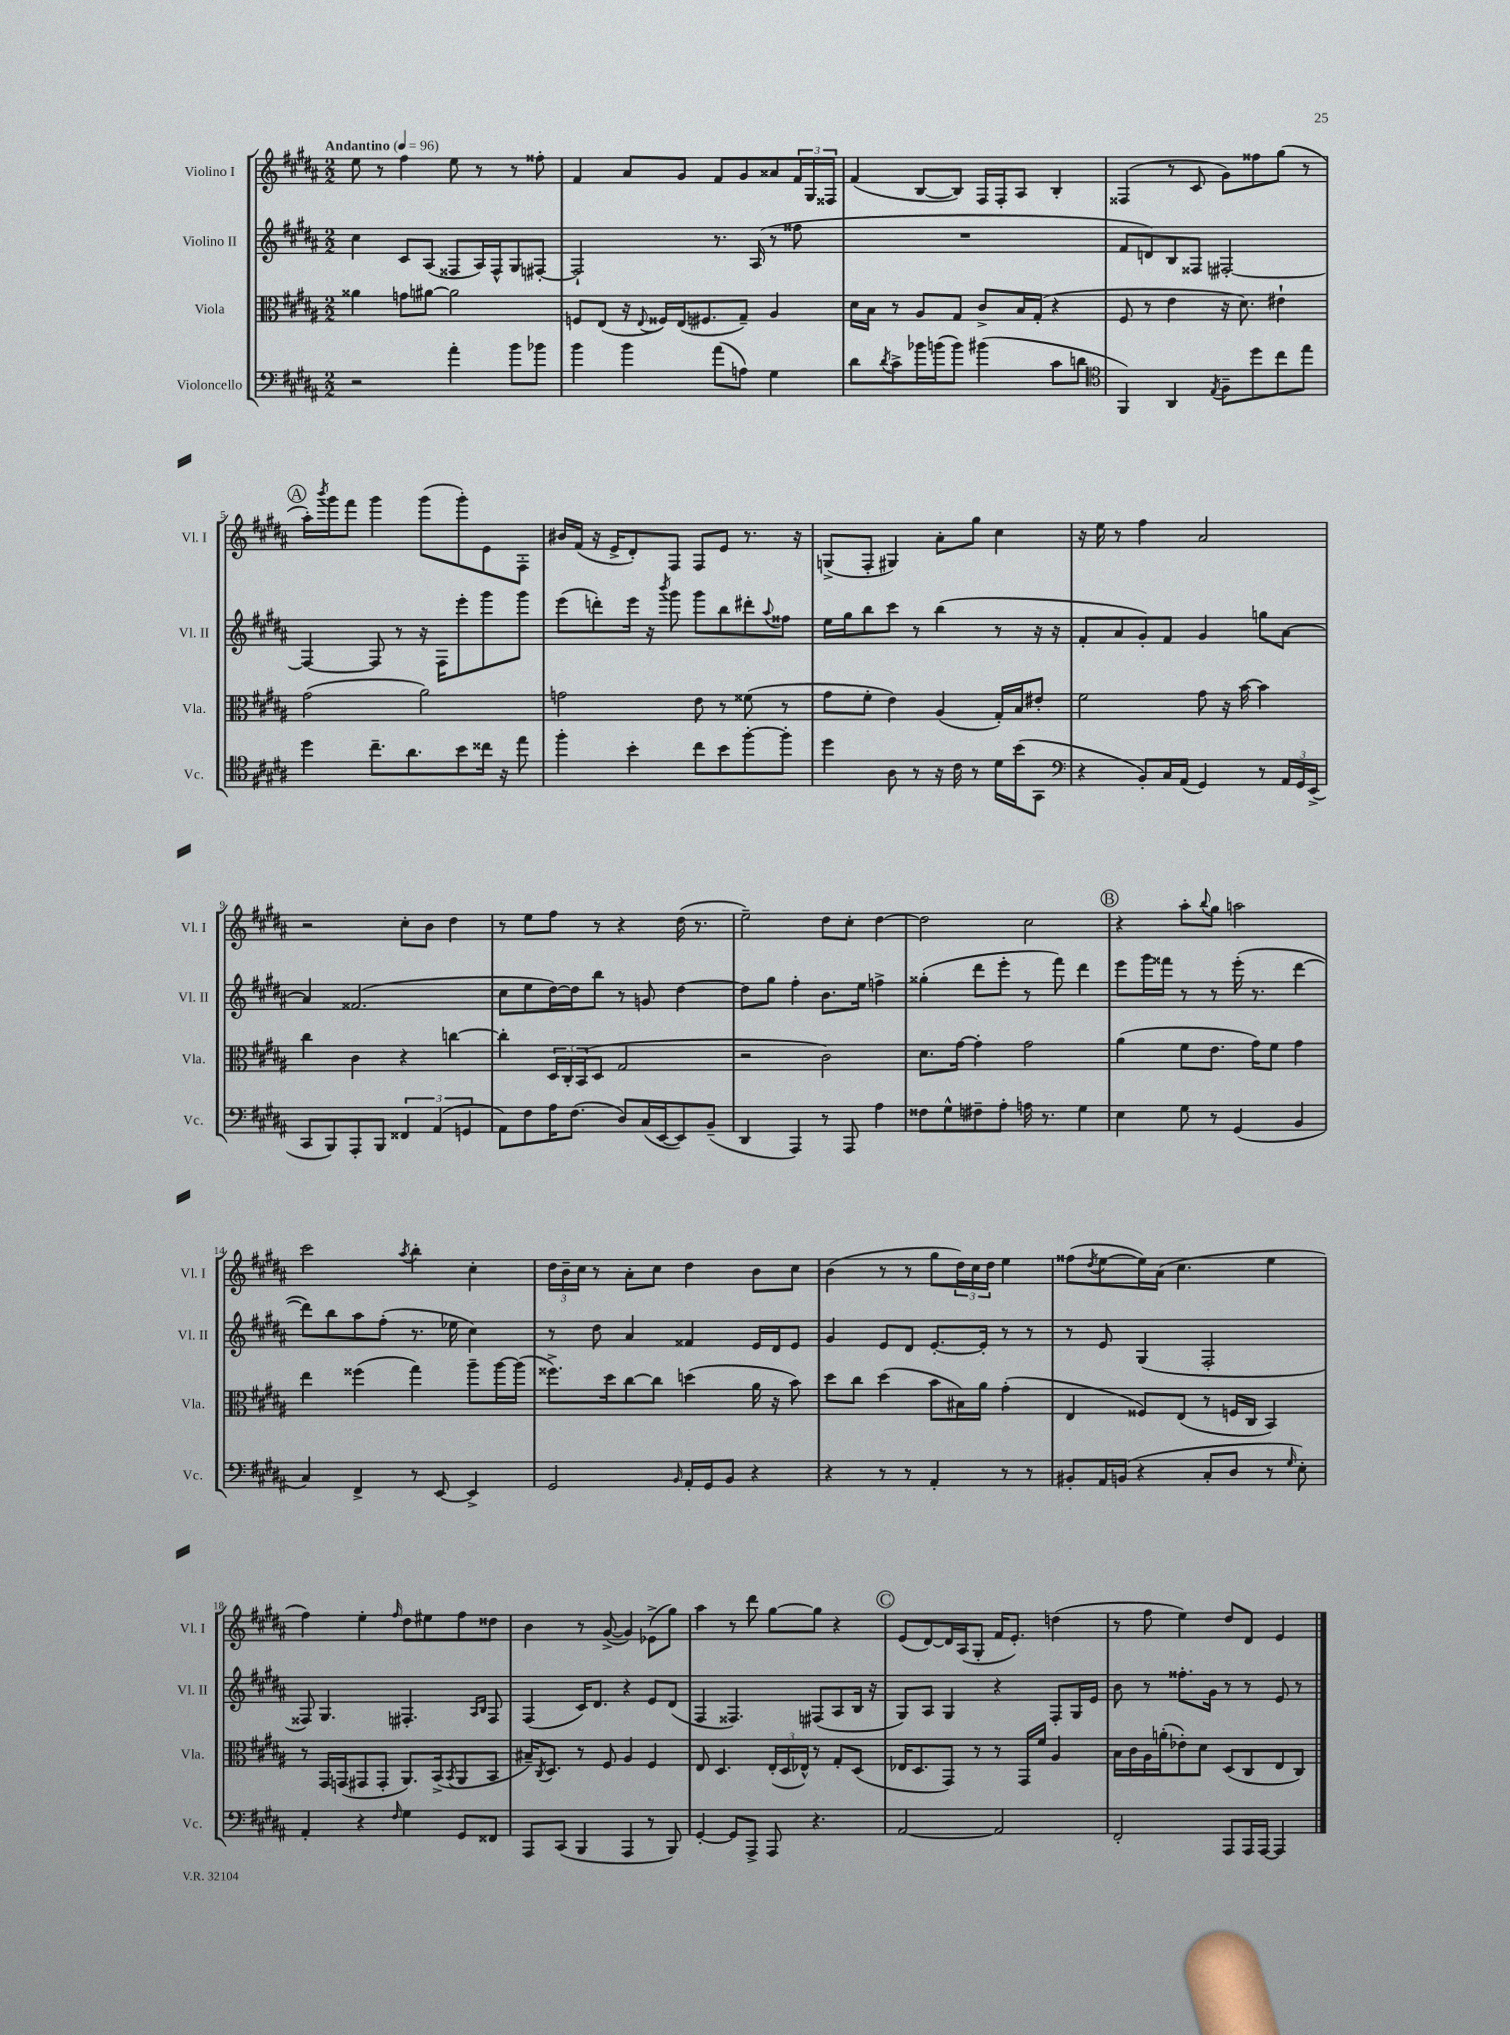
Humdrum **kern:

**kern	**kern	**kern	**kern
*staff4	*staff3	*staff2	*staff1
*clefF4	*clefC3	*clefG2	*clefG2
*k[f#c#g#d#a#]	*k[f#c#g#d#a#]	*k[f#c#g#d#a#]	*k[f#c#g#d#a#]
*M2/2	*M2/2	*M2/2	*M2/2
*MM96	*MM96	*MM96	*MM96
2r	4a##\	4cc#\	8ee\
.	.	.	8r
.	8g\L	8c#/L	4ff#\
.	[8a#\J	(8A#/J	.
4a#'\	2a#\]	8F##/L	8ee\
.	.	16A#/L)	8r
.	.	16F##^^/J	.
8b\L	.	8G#/	8r
8b-\J	.	[8F#'/J	8ff##'\
=	=	=	=
4b\	8F/L	2F#`/]	4f#/
.	(8E/J	.	.
4b\	16r	.	8a#/L
.	8qqE/	.	.
.	16F##/LL)	.	.
.	(16E/J	.	8g#/J
.	8.F#/	.	.
(8a#\L	.	8.r	8f#/L
8A\J)	8G#~/J)	.	8g#/
.	.	(16A#/	.
4G#\	4A#/	8r	8a##/
.	.	8ff##\	24f#/L
.	.	.	24G#/
.	.	.	24F##/JJ
=	=	=	=
8d#\L	16d#\LL	1r	(4f#/
.	16B\JJ	.	.
8qd#/	.	.	.
8c#^\	8r	.	.
16b-\L	8A#/L	.	[8B/L
(16b\J	.	.	.
8b\J)	8G#/J	.	8B/]J)
(4b#\	8c#^/L	.	16F#/LL
.	.	.	16F#'/J
.	16B/L	.	8A#/J
.	(16G#'/JJ	.	.
8c#\L	4r	.	4B'/
8d\J	.	.	.
=	=	=	=
*clefC4	*	*	*
4FF#/)	8F#/	8f#/L	(4F##/
.	8r	8d/)	.
4AA#/	4e\	8B/	8r
.	.	8F##/J	8c#/
8qE/	.	.	.
8F#~\L	16r	[2F#'/	8g#\L)
.	8.d#\)	.	.
8dd#\	.	.	8ff##\
8cc#\	4e#`\	.	(8gg#\J
8ee\J	.	.	8r
=	=	=	=
4dd#\	(2g#\	4F#/_	16aa#'\LL)
.	.	.	8qbbb/
.	.	.	16ggg#\J
.	.	.	8fff#\J
8.cc#~\L	.	8F#/]	4ggg#\
.	.	8r	.
8.a#\	.	.	.
.	2a#\)	16r	(8ggg#\L
.	.	16F#\LK	.
8b\	.	8eee'\	8ggg#'\)
16cc##\Jk	.	8ggg#\	8e\
16r	.	.	.
8ee\	.	8ggg#\J	8F#'\J
=	=	=	=
4ff#'\	2g\	(8eee\L	16b#/LL
.	.	.	(16f#/JJ
.	.	8ddd'\)	16r
.	.	.	16e^/LK
4b'\	.	16eee\Jk	8d#'/)
.	.	16r	.
.	.	8qbbb/	.
.	.	8ggg#\	8F#/J
8cc#\L	8e\	8ggg#\L	8F#/L
8b\	8r	8bb\	8e/J
[8ff#'\	(8f##\	8ddd#'\	8.r
.	.	8qqaa#/	.
8ff#'\]J	8r	8ff##\J	.
.	.	.	16r
=	=	=	=
4dd#\	8g#\L	16ee\LL	(8G^/L
.	.	16gg#\J	.
.	8f#'\J	8bb\	8F#'/J
8A#\	4e\)	8ccc#\J	4G#/)
8r	.	8r	.
16r	(4A#/	(4bb\	8a#'\L
16c#\	.	.	.
8r	.	.	8gg#\J
16d#\LL	16G#'/LL)	8r	4cc#\
(16b\J	16B/J	.	.
8GG#\J	8e#'/J	16r	.
.	.	16r	.
=	=	=	=
*clefF4	*	*	*
4r	2f#\	8f#'/L	16r
.	.	.	16ee\
.	.	8a#/	8r
8BB'/L)	.	8g#'/)	4ff#\
16C#/L	.	8f#/J	.
(16AA#/JJ	.	.	.
4GG#/)	8g#\	4g#/	2a#/
.	16r	.	.
.	[16b\	.	.
8r	4b\]	8gg\L	.
24AA#/LL	.	[8a#\J	.
24GG#/	.	.	.
(24EE^/JJ	.	.	.
=	=	=	=
8CC#/L	4cc#\	4a#/]	2r
8BBB/)	.	.	.
8AAA#'/	4c#\	(2.f##/	.
8BBB/J	.	.	.
6FF##/	4r	.	8cc#'\L
.	.	.	8b\J
(6AA#/	.	.	.
.	[4cc\	.	4dd#\
6GG/	.	.	.
=	=	=	=
8AA#\L)	4cc'\]	8cc#\L	8r
8F#\	.	8ee\	8ee\L
16A#\K	24D#/LL	[16dd#\L)	8ff#\J
.	24C#'/	.	.
(8.F#\J	.	16dd#\]J	.
.	(24BB/J	.	.
.	8D#/J	8bb\J	8r
8D#/L)	2G#/	8r	4r
(16C#/L	.	8g/	.
[16EE/J	.	.	.
8EE/])	.	[4dd#\	(16dd#\
.	.	.	8.r
(8BB~/J	.	.	.
=	=	=	=
4DD#/	2r	8dd#\]L	2ee~\)
.	.	8gg#\J	.
4AAA#/)	.	4ff#'\	.
8r	2c#\)	8.b\L	8dd#\L
8AAA#/	.	.	8cc#'\J
.	.	16ee\Jk	.
4A#\	.	4ff^\	[4dd#\
=	=	=	=
8F##\L	8.d#\L	(4gg##'\	2dd#\]
8G#^^\	.	.	.
.	[16g#\Jk	.	.
8F#~\	4g#'\]	8ddd#\L	.
8A#'\J	.	8eee'\J	.
16A\	2g#\	8r	2cc#\
8.r	.	.	.
.	.	8fff#\)	.
4G#\	.	4ddd#\	.
=	=	=	=
4E\	(4a#\	8eee\L	4r
.	.	16ggg#\L	.
.	.	16fff##\JJ	.
8G#\	8f#\L	8r	8aa#'\L
.	.	.	8qqbb/
8r	8.e\J	8r	8gg#\J
(4GG#/	.	(16eee'\	2aa\
.	16g#\LK)	8.r	.
.	8f#\J	.	.
4BB/	4g#\	[4ddd#\	.
=	=	=	=
4C#/)	4ee\	8ddd#\]L)	2ccc#\
.	.	8bb\	.
4FF#^/	(4ff##\	8aa#\	.
.	.	(8ff#'\J	.
.	.	.	8qaa#/
8r	4gg#\)	8.r	4bb'\
[8EE/	.	.	.
.	.	16ee-\	.
4EE^/]	8aa#~\L	4cc#\)	4cc#'\
.	[16aa#\L	.	.
.	(16aa#\]JJ	.	.
=	=	=	=
2GG#/	8.ff##^\L)	8r	24dd#\LL
.	.	.	24b~\
.	.	.	24cc#\JJ
.	.	8dd#\	8r
.	16dd#\k	.	.
.	[8cc#\	4a#/	8a#'\L
.	8cc#\]J	.	8cc#\J
16qqBB/	.	.	.
16AA#'/LL	(4dd\	4f##/	4dd#\
16GG#/J	.	.	.
8BB/J	.	.	.
4r	16a#\	16e/LL	8b\L
.	16r	16d#/J	.
.	8b\)	8e/J	8cc#\J
=	=	=	=
4r	8dd#\L	4g#/	(4b\
.	8cc#\J	.	.
8r	(4dd#\	8e/L	8r
8r	.	8d#/J	8r
4AA#'/	8b\L	[8.e'/L	8gg#\L
.	16B#\L)	.	24dd#\L)
.	.	.	24cc#\
.	16a#\JJ	16e'/]Jk	.
.	.	.	24dd#\JJ
8r	(4g#'\	8r	4ee\
8r	.	8r	.
=	=	=	=
8BB#'/L	4E/	8r	(8ff##\L
.	.	.	8qdd#/
16AA#/L	.	8e/	[8ee\
(16BB/JJ	.	.	.
4r	8F##/L)	(4G#/	16ee\]L)
.	.	.	(16a#\JJ
.	(8E/J	.	4.cc#\
8C#'/L	8r	2F#'/	.
8D#/J	16F/LL	.	.
.	16C#/JJ	.	.
8r	4BB/)	.	4ee\
16qqG#/	.	.	.
8E'\)	.	.	.
=	=	=	=
4AA#'/	8r	8F##/)	4ff#\)
.	16GG#/LL	4.G#/	.
.	(16GG/J	.	.
4r	8GG#/	.	4ee'\
.	8GG#'/J	.	.
16qqF#/	.	.	16qqff#/
4G#\	8.AA#/L)	4.F#'/	8dd#\L
.	.	.	8ee#\
.	(16BB^/k	.	.
.	8qBB/	.	.
8GG#/L	8AA#/	.	8ff#\
.	.	16qqA#/LL	.
.	.	16qqB/JJ	.
8FF##/J	8BB/J	8F#/	8dd##\J
=	=	=	=
8AAA#/L	16B#~/LK)	(4F#/	4b\
.	8qC#/	.	.
.	8.D#/J	.	.
(8CC#/J	.	.	.
4BBB/	8r	16c#/LK)	8r
.	.	8.d#/J	.
.	8F#/	.	([8g#^/
4AAA#/	4A#/	4r	4g#/])
8r	4F#/	8e/L	(8e-^\L
8BBB/)	.	(8d#/J	8gg#\J)
=	=	=	=
[4GG#'/	8E/	4F#/	4aa#\
.	4.D#/	.	.
8GG#/]L	.	4.F##/)	8r
8AAA#^/J	.	.	8ddd#\
8AAA#/	(24E'/LL	.	[8gg#\L
.	24D#/	.	.
.	24E-^^/JJ)	.	.
4.r	8r	(8F#/L	8gg#\]J
.	8G#'/L	8A#/	4r
.	(8D#/J	16B/Jk	.
.	.	16r	.
=	=	=	=
[2AA#/	16E-/LK	8G#/L)	(8e/L
.	8.D#/	.	.
.	.	8A#/J	[8d#/)
.	8GG#/J)	4G#/	16d#/]L
.	.	.	(16A#/J
.	8r	.	8G#'/J
2AA#/]	8r	4r	16f#/LK
.	.	.	8.e'/J)
.	16GG#/LL	.	.
.	16f#/JJ	.	.
.	4A#/	8F#'/L	(4dd\
.	.	16G#/L	.
.	.	16e/JJ	.
=	=	=	=
2FF#'/	16B\LL	8b\	8r
.	16c#\	.	.
.	16A#\	8r	8ff#\
.	(16a'\J	.	.
.	8e-'\)	8.ff##'\L	4ee\)
.	8d#\J	.	.
.	.	16g#\Jk	.
8AAA#/L	(8D#/L	8r	8dd#/L
16AAA#/L	8C#/	8r	8d#/J
[16AAA#/JJ	.	.	.
4AAA#/]	8E/	8e/	4e/
.	8C#/J)	8r	.
==	==	==	==
*-	*-	*-	*-
